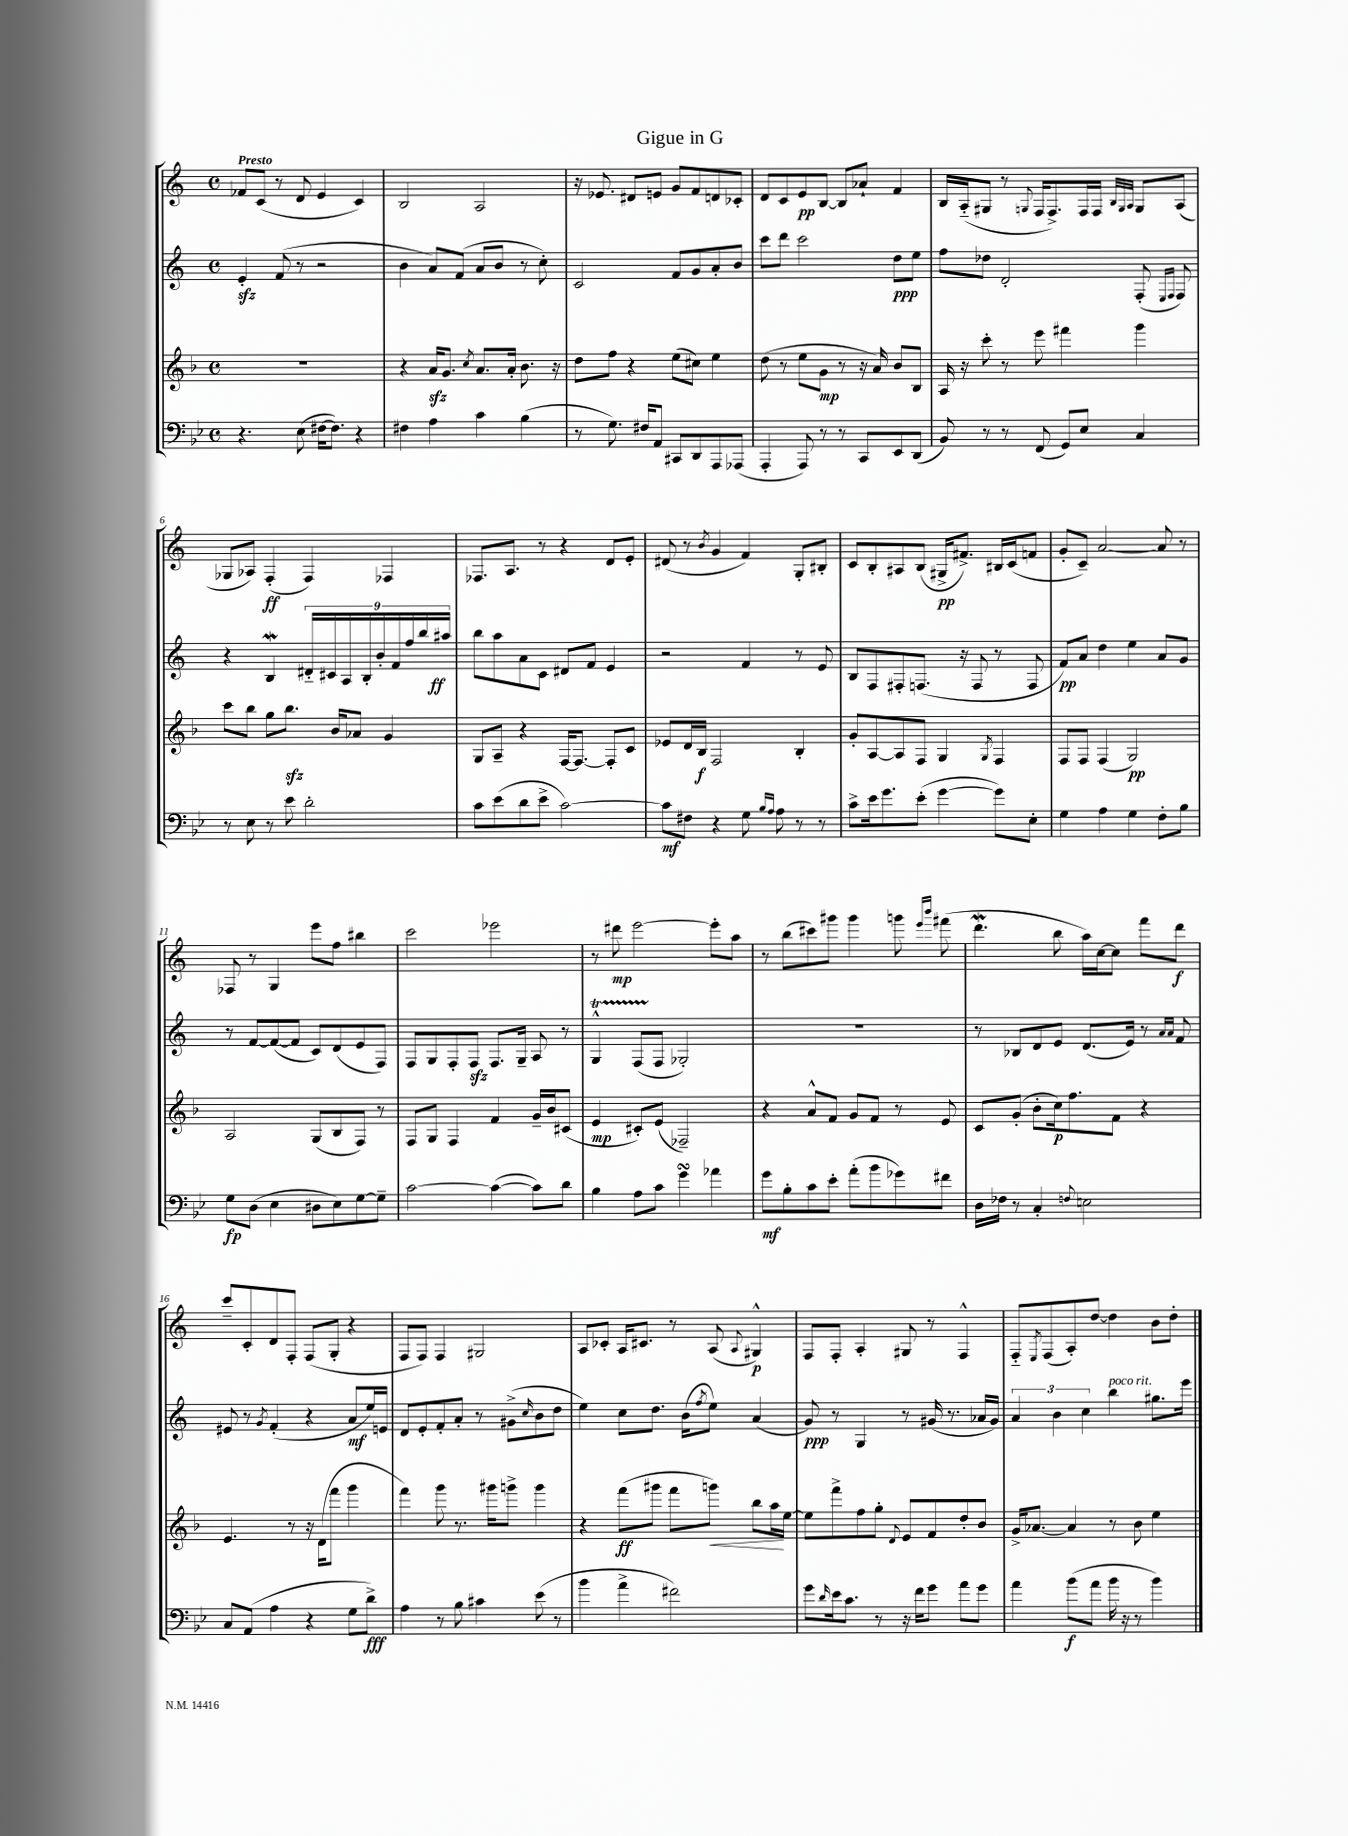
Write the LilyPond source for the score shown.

\header { title = "Gigue in G" }
<<
\new StaffGroup <<
\new Staff = "s0" {
    \clef treble \key c \major \defaultTimeSignature \time 4/4 \tempo "Presto"
    fes'8 c'8( r8 d'8 e'4 c'4) |
    b2 a2 |
    r16 ees'8. dis'8 e'8 g'8 f'8 d'8 ces'8-. |
    d'8 c'8 e'8\pp b8~ b8 aes'8-! f'4 |
    b16 a16-_( gis8 r8 \appoggiatura { g8 } f16 f8.->) f16 f16 \grace { b32 g32 a32 } g8 a8( |
    ges8 aes8) f4-.\ff( f4) fes4 |
    fes8. a8. r8 r4 d'8 e'8-. |
    dis'8( r8 \acciaccatura { b'8 } g'4 f'4) g8-. bis8-. |
    c'8 b8-. ais8 b8( gis16->\pp fis'8.->) bis16 c'16( f'8 |
    g'8-. c'8--) a'2~ a'8 r8 |
    fes8 r8 g4 e'''8 f''8 bis''4 |
    c'''2 ees'''2 |
    r8 dis'''8\mp e'''2~ e'''8-. a''8 |
    r8 b''8( cis'''8) gis'''8 gis'''4 g'''8 \grace { e'''16 b'''16 } fis'''8( |
    d'''4.\mordent b''8 a''16) c''16~ c''8 f'''8 d'''8\f |
    c'''8-- c'8-. d'8 f8-. f8( g8-. r4 |
    f8 f8) f4 gis2 |
    a8 ces'8-. a16 cis'8. r8 a8( \appoggiatura { a8 } gis4-^\p) |
    f8 f8-. a4-. gis8 r8 f4-^ |
    f8-_ \acciaccatura { e8 } f8( a8-.) d''8~ d''4 b'8 d''8-. \bar "|." |
}
\new Staff = "s1" {
    \clef treble \key c \major \defaultTimeSignature \time 4/4
    e'4-.\sfz f'8( r8 r2 |
    b'4 a'8) f'8( a'8 b'8 r8 c''8-.) |
    c'2 f'8 g'8 a'8-. b'8 |
    c'''8 d'''8 c'''2 d''8\ppp e''8 |
    f''8 des''8 d'2-. f8-.( \grace { e16 f16 } f8) |
    r4 b4\mordent \tuplet 9/8 { dis'16-_ cis'16 a16 b16-. b'16-. f'16 f''16 b''16 ais''16\ff } |
    b''8 a''8 a'8 c'8 dis'8 f'8 e'4 |
    r2 f'4 r8 e'8 |
    b8 f8 fis8-. f8.( r16 f8 r8 f8 |
    f'8\pp) a'8 d''4 e''4 a'8 g'8 |
    r8 f'8~ f'8~( f'8 c'8) d'8( e'8 f8) |
    f8 g8 f8-. f8\sfz f8. g16-- a8 r8 |
    g4-^\startTrillSpan f8( f8\stopTrillSpan ges2-.) |
    R1 |
    r8 bes8 d'8 e'8 d'8.( e'16) r8 \grace { a'16 a'16 } f'8 |
    eis'8 r8 \acciaccatura { g'8 } f'4-.( r4 a'8\mf e''16) e'16 |
    d'8 e'8-. f'8-. a'8-. r8 gis'8->( \grace { c''16 } b'8 d''8 |
    e''4) c''8 d''8. b'16( \acciaccatura { f''8 } e''8) a'4( |
    g'8\ppp) r8 g4 r8 gis'16( r8. aes'16 gis'16) |
    \tuplet 3/2 { a'4 b'4 c''4 } b''4^\markup { \italic "poco rit." } gis''8. e'''16 \bar "|." |
}
\new Staff = "s2" {
    \clef treble \key f \major \defaultTimeSignature \time 4/4
    R1 |
    r4 a'16\sfz g'8. \acciaccatura { c''8 } a'8. a'16-. bes'8. r16 |
    d''8 f''8 r4 e''8( cis''8) e''4 |
    d''8( r8 e''8 g'8\mp r8 r16 a'16) bes'8 bes8 |
    a16 r16 c'''8-. r8 e'''8 fis'''4 g'''4 |
    c'''8 bes''8 g''8 bes''8.\sfz bes'16 aes'8 g'4 |
    g8 a8-- r4 f16~ f8.~ f8-. c'8 |
    ees'8 d'16 bes16\f f2 bes4-. |
    g'8-. a8~ a8 f8 g4 \acciaccatura { g8 } f4 |
    f8 f8 f4( g2\pp) |
    a2 g8( bes8 f8) r8 |
    f8 g8 f4 f'4 g'16-- bes'16 cis'8( |
    e'4\mp cis'8-.) e'8( fes2--) |
    r4 a'8-^ f'8 g'8 f'8 r8 e'8 |
    c'8 g'8-.( bes'8-. c''16\p) f''8. f'8 r4 |
    e'4. r8 r16 d'16( f'''8 g'''4 |
    f'''4) g'''8 r8. gis'''16 g'''8-> g'''4 |
    r4 f'''8\ff( gis'''8 f'''8 g'''8\<) bes''8 a''16\! e''16~ |
    e''8 f'''8-> f''8 g''8-. \appoggiatura { d'8 } e'8 f'8 d''8-. bes'8 |
    g'16-> aes'8.~ aes'4 r8 bes'8 e''4 \bar "|." |
}
\new Staff = "s3" {
    \clef bass \key bes \major \defaultTimeSignature \time 4/4
    r4. ees8( fis16~ fis8.) r4 |
    fis4 a4 c'4 bes4( |
    r8 g8.) fis16 a,8 cis,8 d,8 a,,8 aes,,8( |
    a,,4-. a,,8) r8 r8 c,8 ees,8 d,8( |
    bes,8) r8 r8 f,8( g,8) ees8 c4 |
    r8 ees8 r8 ees'8 d'2-. |
    c'8 ees'8( d'8 ees'8-> c'2~) |
    c'8\mf fis8 r4 g8 \grace { bes16 a16 } a8 r8 r8 |
    c'8-> ees'16 g'8. ees'8-.( g'4~ g'8) ees8-. |
    g4 a4 g4 f8-. bes8 |
    g8\fp d8( ees4 dis8 ees8) g8~ g8-- |
    c'2~ c'4~( c'8) d'8 |
    bes4 a8 c'8 g'4\turn aes'4 |
    g'8\mf bes8-. c'8 ees'8-. a'8-.( bes'8 ges'8) fis'8 |
    d16 fes16 r8 c4-. \appoggiatura { f8 } e2 |
    c8 a,8( a4 r4 g8 d'8->\fff) |
    a4 r8 bes8 cis'4 ees'8( r8 |
    bes'4 a'4-> fis'2) |
    g'8 \grace { d'16 } ees'16 c'8. r8 r16 f'16 g'8 a'8 g'8 |
    a'4 bes'8\f( a'8 bes'16 r16 r8 bes'4) \bar "|." |
}
>>
>>
